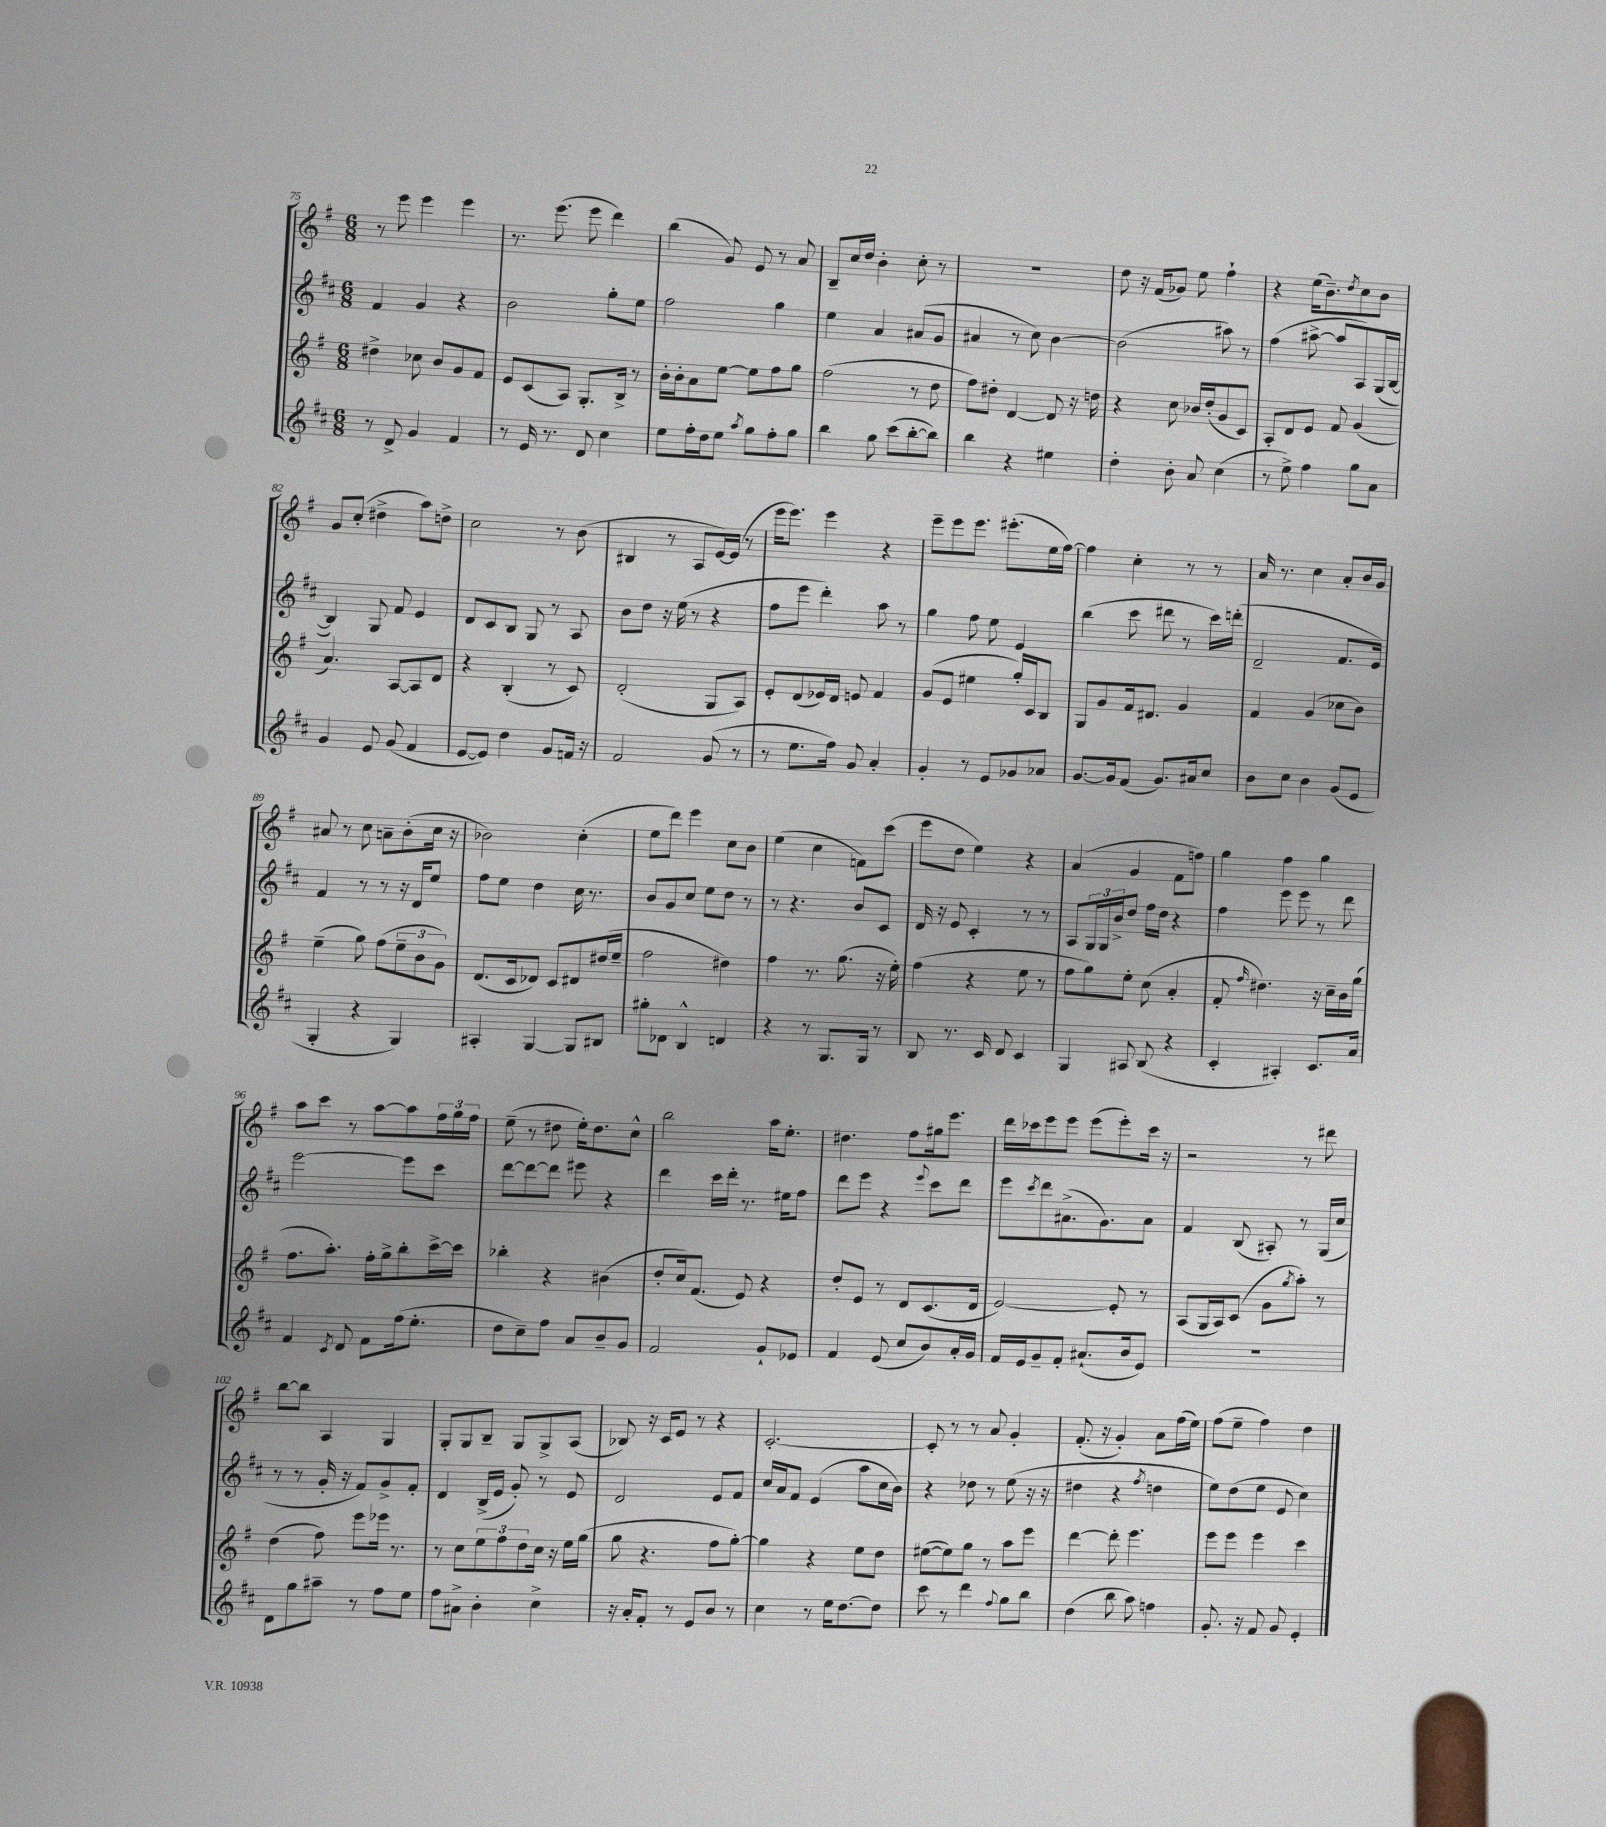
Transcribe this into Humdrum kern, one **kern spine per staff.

**kern	**kern	**kern	**kern
*part4	*part3	*part2	*part1
*staff4	*staff3	*staff2	*staff1
*clefG2	*clefG2	*clefG2	*clefG2
*k[f#c#]	*k[f#]	*k[f#c#]	*k[f#]
*M6/8	*M6/8	*M6/8	*M6/8
=75	=75	=75	=75
8r	4dd#X^\	4f#/	8r
8d^/	.	.	8eee\
4g/	8cc-X\	4g/	4eee\
.	8b/L	.	.
4f#/	8g/	4r	4eee\
.	8f#/J	.	.
=76	=76	=76	=76
8r	8e/L	2b\	8.r
16e/	(8c/	.	.
8.r	.	.	(8.eee\
.	8A/J)	.	.
8d/	8.G'/L	.	8eee\
4cc#\	.	8gg'\L	4ddd\)
.	16B^/Jk	.	.
.	8r	8ee\J	.
=77	=77	=77	=77
8ee\L	16b'\LL	2ff#\	(4bb\
.	16b'\J	.	.
16ff#'\L	8a\	.	.
16dd\J	.	.	.
8ee\J	[8ee\J	.	8g/)
8qaa/	.	.	.
8gg\L	8ee\L]	.	8e/
8ff#'\	8ff#\	4gg\	8r
8gg\J	8gg\J	.	8a/
=78	=78	=78	=78
4bb\	(2ff#\	4ee\	8B~/L
.	.	.	16cc/L
.	.	.	16dd/JJ
8gg\	.	4a/	4b'\
(8ccc#\L	.	.	.
[8bb'\	8r	(8a#X/L	8cc'\
8bb\J])	8dd\	8g/J	8r
=79	=79	=79	=79
4bb\	8ff#\L)	4a#X/	2.r
.	8dd#X'\J	.	.
4r	[4d/	8r	.
.	.	8cc#\)	.
4ee#X\	8d/]	[4b\	.
.	16r	.	.
.	16ddn\	.	.
=80	=80	=80	=80
4dd'\	4r	(2b\]	8dd\
.	.	.	16r
.	.	.	(16f#/KL
8b'\	8cc\	.	8g-X/J)
8a/	16b-X/LL	.	8ee\
.	(16dd'/J	.	.
(4cc#\	8g/	8aa#X\)	4ff#`\
.	8c/J)	8r	.
=81	=81	=81	=81
8r	8A'/L	(4ff#\	4r
8ee^\)	8d/	.	.
4ff#\	8e/J	[8aa#X^\	(16ee\KL
.	.	.	8.b~\)
.	8f#/	8aa#/L]	.
.	.	.	8qdd/
8gg\L	(4g/	8A/)	8cc\
8a\J	.	(16G/L	8b\J
.	.	[16B/JJ	.
!!LO:LB:g=z
=82	=82	=82	=82
4g/	4.a/)	4B/])	8g/L
.	.	.	(8cc'/J
8e/	.	8G/	4dd#X^\
(8g/	[8A/L	8f#/	.
4f#/	8A/]	4e/	8aa\L)
.	8d/J	.	8ddn^\J
=83	=83	=83	=83
[8e/L	4r	8d/L	2cc\
8e/J])	.	8c#/	.
4dd\	(4B'/	8B/J	.
.	.	8G/	.
8g/L	8r	8r	8r
16fn/Jk	8c/)	8A/	(8b\
16r	.	.	.
=84	=84	=84	=84
2f#/	(2d'/	8b\L	4B#X/
.	.	8dd\J	.
.	.	16r	8r
.	.	(16ee\	.
.	.	8r	8A/L
(8g/	8G/L	4r	[16e/L)
.	.	.	(16e/JJ]
8r	8A/J)	.	8r
=85	=85	=85	=85
8r	8e'/L	8ff#\L	16eee\KL
.	.	.	8.eee\J)
8.ee\L	(8d/	8eee\J	.
.	16e-X/L)	4ddd'\)	4eee\
16ff#\Jk)	16d/JJ	.	.
8g/	8en/	.	.
4a'/	4f#/	8aa\	4r
.	.	8r	.
=86	=86	=86	=86
4g'/	(8g/L	4gg\	8eee~\L
.	8e/J	.	8eee\
8r	4ee#X\	8ff#\	8.eee\J
8e/L	.	8ee\	.
.	.	.	(8.eee#X'\L
8g-X/	16gg'/LL)	4e/	.
.	16c/J	.	.
8a-X/J	8B/J	.	16ee\L
.	.	.	[16ff#\JJ)
=87	=87	=87	=87
[8.g/L	8G/L	(4bb\	4ff#\]
.	8g/	.	.
16g/k]	.	.	.
(8f#/J	16f#/k	8ccc#\	4cc'\
.	8.d#X/J	.	.
8.g/L)	.	8ddd#X\	.
.	4g/	8r	8r
16a#X/k	.	.	.
8cc#/J	.	16ccc#\LL)	8r
.	.	(16dddn'\JJ	.
=88	=88	=88	=88
8b\L	4f#/	2d~/	16a/
.	.	.	8.r
8cc#\J	.	.	.
4b\	(4g/	.	4cc\
(8g/L	8cc-X\L	8.f#/L	8a'/L
8e/J	8b\J)	.	16b/L
.	.	16e/Jk)	16g/JJ
!!LO:LB:g=z
=89	=89	=89	=89
4G'/	(4ee~\	4f#/	8a#X/
.	.	.	8r
4r	8gg\)	8r	8cc\
.	(8ff#\L	8r	8an~\L
4G/)	12ee~\	16r	(8b'\
.	.	16d/KL	.
.	12b\	.	.
.	.	8ee/J	16cc\Jk
.	12g\J)	.	.
.	.	.	16r
=90	=90	=90	=90
4A#X'/	(8.d/L	8ff#\L	2b-X\)
.	.	8ee\J	.
.	16c/k	.	.
[4G/	8d-X/J)	4dd\	.
.	8c/L	.	.
8G/L]	8d#X/	16cc#\	(4cc'\
.	.	8.r	.
8B#X/J	(16dd#X/L	.	.
.	16ee~/JJ	.	.
=91	=91	=91	=91
8gg#X'\L	2ff#\	8b/L	8ee\L
8d-X\J	.	8g/	8ddd\J)
4B^^/	.	8cc#/J	4eee\
.	.	8ee\L	.
4dn/	4dd#X\)	8dd\J	8cc\L
.	.	8r	8b\J
=92	=92	=92	=92
4r	4ff#\	8r	(4ee\
.	.	4.r	.
8r	8.r	.	4cc\
8.G/L	.	.	.
.	(8.gg\	.	.
.	.	8b/L	8fn\L)
16G/Jk	.	.	.
8r	16r	8c#/J	(8ccc\J
.	16ee'\)	.	.
=93	=93	=93	=93
8B/	(4ff#\	16d/	8eee\L
.	.	16r	.
8.r	.	8e/	8dd\J
.	4r	4c#'/	4ee\)
16c#/	.	.	.
8d/	.	.	.
4c#/	8ee\	8r	4r
.	8r	8r	.
=94	=94	=94	=94
4G/	8ff#\L	8A/L	(4a/
.	8gg\)	24G/L	.
.	.	24G/	.
.	.	24b^/J	.
8A#X/	8ee'\J	8dd/J	4g/
(8B/	(8cc\	16ff#\LL	.
.	.	16dd\JJ	.
4r	4a'/	4r	8f#\L
.	.	.	8ffn\J)
=95	=95	=95	=95
4c#'/	8f#'/	4ff#\	4gg\
.	16qqff#/	.	.
.	4.dd#X\)	.	.
4A#X'/)	.	8eee\	4ff#\
.	.	8eee\	.
8.c#/L	16r	8r	4gg\
.	16cc~\LL	.	.
.	16b\	8ddd\	.
16a/Jk	(16gg\JJ	.	.
!!LO:LB:g=z
=96	=96	=96	=96
4f#/	8.ff#\L	[2eee\	8aa\L
.	.	.	8ccc\J
.	8.aa'\J)	.	.
8qc#/	.	.	.
8d/	.	.	8r
8f#\L	16ff#'\LL	.	[8aa\L
.	16gg^\J	.	.
(16ff#\k	8bb'\	8eee\L]	8aa\]
8.ee'\J	.	.	.
.	[16ccc^\L	8ccc#\J	24ff#\L
.	.	.	24gg\
.	16ccc\JJ]	.	.
.	.	.	24ff#\JJ
=97	=97	=97	=97
8dd\L	4bb-X'\	[8ddd\L	(8ee~\
8cc#~\)	.	8ddd\_	8r
8ff#\J	4r	8ddd\J]	8dd#X\
8a/L	.	8eee#X\	16ee'\KL)
.	.	.	8.dd#\
8b~/	(4b#X\	4r	.
8g/J	.	.	8cc^^\J
=98	=98	=98	=98
2f#/	8dd'/L	4ddd\	2bb\
.	16cc/k)	.	.
.	(8.f#/J	.	.
.	.	16ccc#\LL	.
.	.	16ddd'\JJ	.
.	8e/)	8.r	.
8g`/L	4r	.	16aa\KL
.	.	16ee#X\KL	8.ee'\J
8e-X/J	.	8ff#\J	.
=99	=99	=99	=99
4f#/	8dd'/L	8ddd\L	4.dd#X\
.	8e/J	8eee\J	.
(8e/	8r	4r	.
8cc#/L	8d/L	.	8ff#\L
.	.	8qqeee/	.
8b/)	(8.c/	8ccc#\L	16gg#X\k
.	.	.	8.eee\J
16a'/L	.	8ddd\J	.
16g/JJ	16d/Jk	.	.
=100	=100	=100	=100
16f#/LL	[2e/)	8eee\L	16ddd\LL
16e/J	.	.	16ccc-X\J
.	.	8qccc#/	.
8g~/	.	8ddd\	8eee\
8f#'/J	.	(8.a#X^\	8eee\J
(8.a#X`/L	.	.	(8eee\L
.	.	8.g\)	.
.	8e'/]	.	8eee'\)
16b/k	.	.	.
8e/J)	8r	8a#\J	16ccc-\Jk
.	.	.	16r
=101	=101	=101	=101
2.r	(8A/L	4f#/	2r
.	16G/L	.	.
.	16A/J)	.	.
.	(8c/J	(8B/	.
.	8g\L	8A#X'/)	.
.	8qgg/	.	.
.	8aa'\J)	8r	8r
.	8r	(16G/LL	8ddd#X\
.	.	16cc#/JJ	.
!!LO:LB:g=z
=102	=102	=102	=102
8d\L	(4dd\	8r	[8bb\L
8gg\	.	8r	8bb\J]
8aa#X~\J	8ff#\)	16g'/	4A/
.	.	16r	.
8r	8eee\L	8f#/L)	.
8ff#\L	16eee-X\Jk	8g^/	4G/
.	8.r	.	.
8ee\J	.	8f#'/J	.
=103	=103	=103	=103
8ff#\L	8r	4d/	8G'/L
8a#X^\J	8cc\L	.	8G/
4b'\	12ee\	(16B^/LL	8B~/J
.	.	16e/JJ	.
.	12ff#\	.	.
.	.	8g'/)	8G/L
.	12dd\	.	.
4cc#^\	16cc\Jk	8r	8G^/
.	16r	.	.
.	16ee\LL	8e/	(8A/J
.	(16gg\JJ	.	.
=104	=104	=104	=104
16r	8gg\	2d/	8B-X/)
16a'/KL	.	.	.
8f#'/J	4.r	.	16r
.	.	.	16c/KL
8r	.	.	8e/J
8e/L	.	.	8r
8b/J	8ff#\L	8e/L	4r
8r	[8gg'\J)	8f#/J	.
=105	=105	=105	=105
4cc#\	4gg\]	16cc#/LL	[2.c'/
.	.	16a/J	.
.	.	8f#/J	.
8r	4r	(4e/	.
16ee\KL	.	.	.
[8.dd\	.	.	.
.	8ee\L	8aa\L	.
8dd\J]	8dd\J	16cc#\L	.
.	.	16b\JJ)	.
=106	=106	=106	=106
8ccc#\	([8ee#X\L	4r	8c'/]
8r	8ee#\])	.	8r
4ddd\	8gg\J	8dd-X\	8r
.	8r	8r	8a/
8qqff#/	.	.	.
8gg\L	8aa\L	(8ee\	4g'/
8bb\J	8eee\J	16r	.
.	.	16r	.
=107	=107	=107	=107
(4dd\	[4ddd\	4dd#X\	(8.f#'/
.	.	.	16r
8bb\	8ddd'\]	4r	4g'/)
8aa\)	4.eee\	.	.
.	.	8qff#/	.
4ffn\	.	4ddn\	8a\L
.	.	.	(16ff#\L
.	.	.	16ee\JJ)
=108	=108	=108	=108
8.g'/	8eee\L	8ee\L)	(8ff#\L
.	8eee\J	(8dd\	8ee~\J
16r	.	.	.
8f#/	4eee\	8ee\J	4ff#\)
8g/	.	8e/	.
4e'/	4ccc\	4cc#\)	4dd\
==	==	==	==
*-	*-	*-	*-
